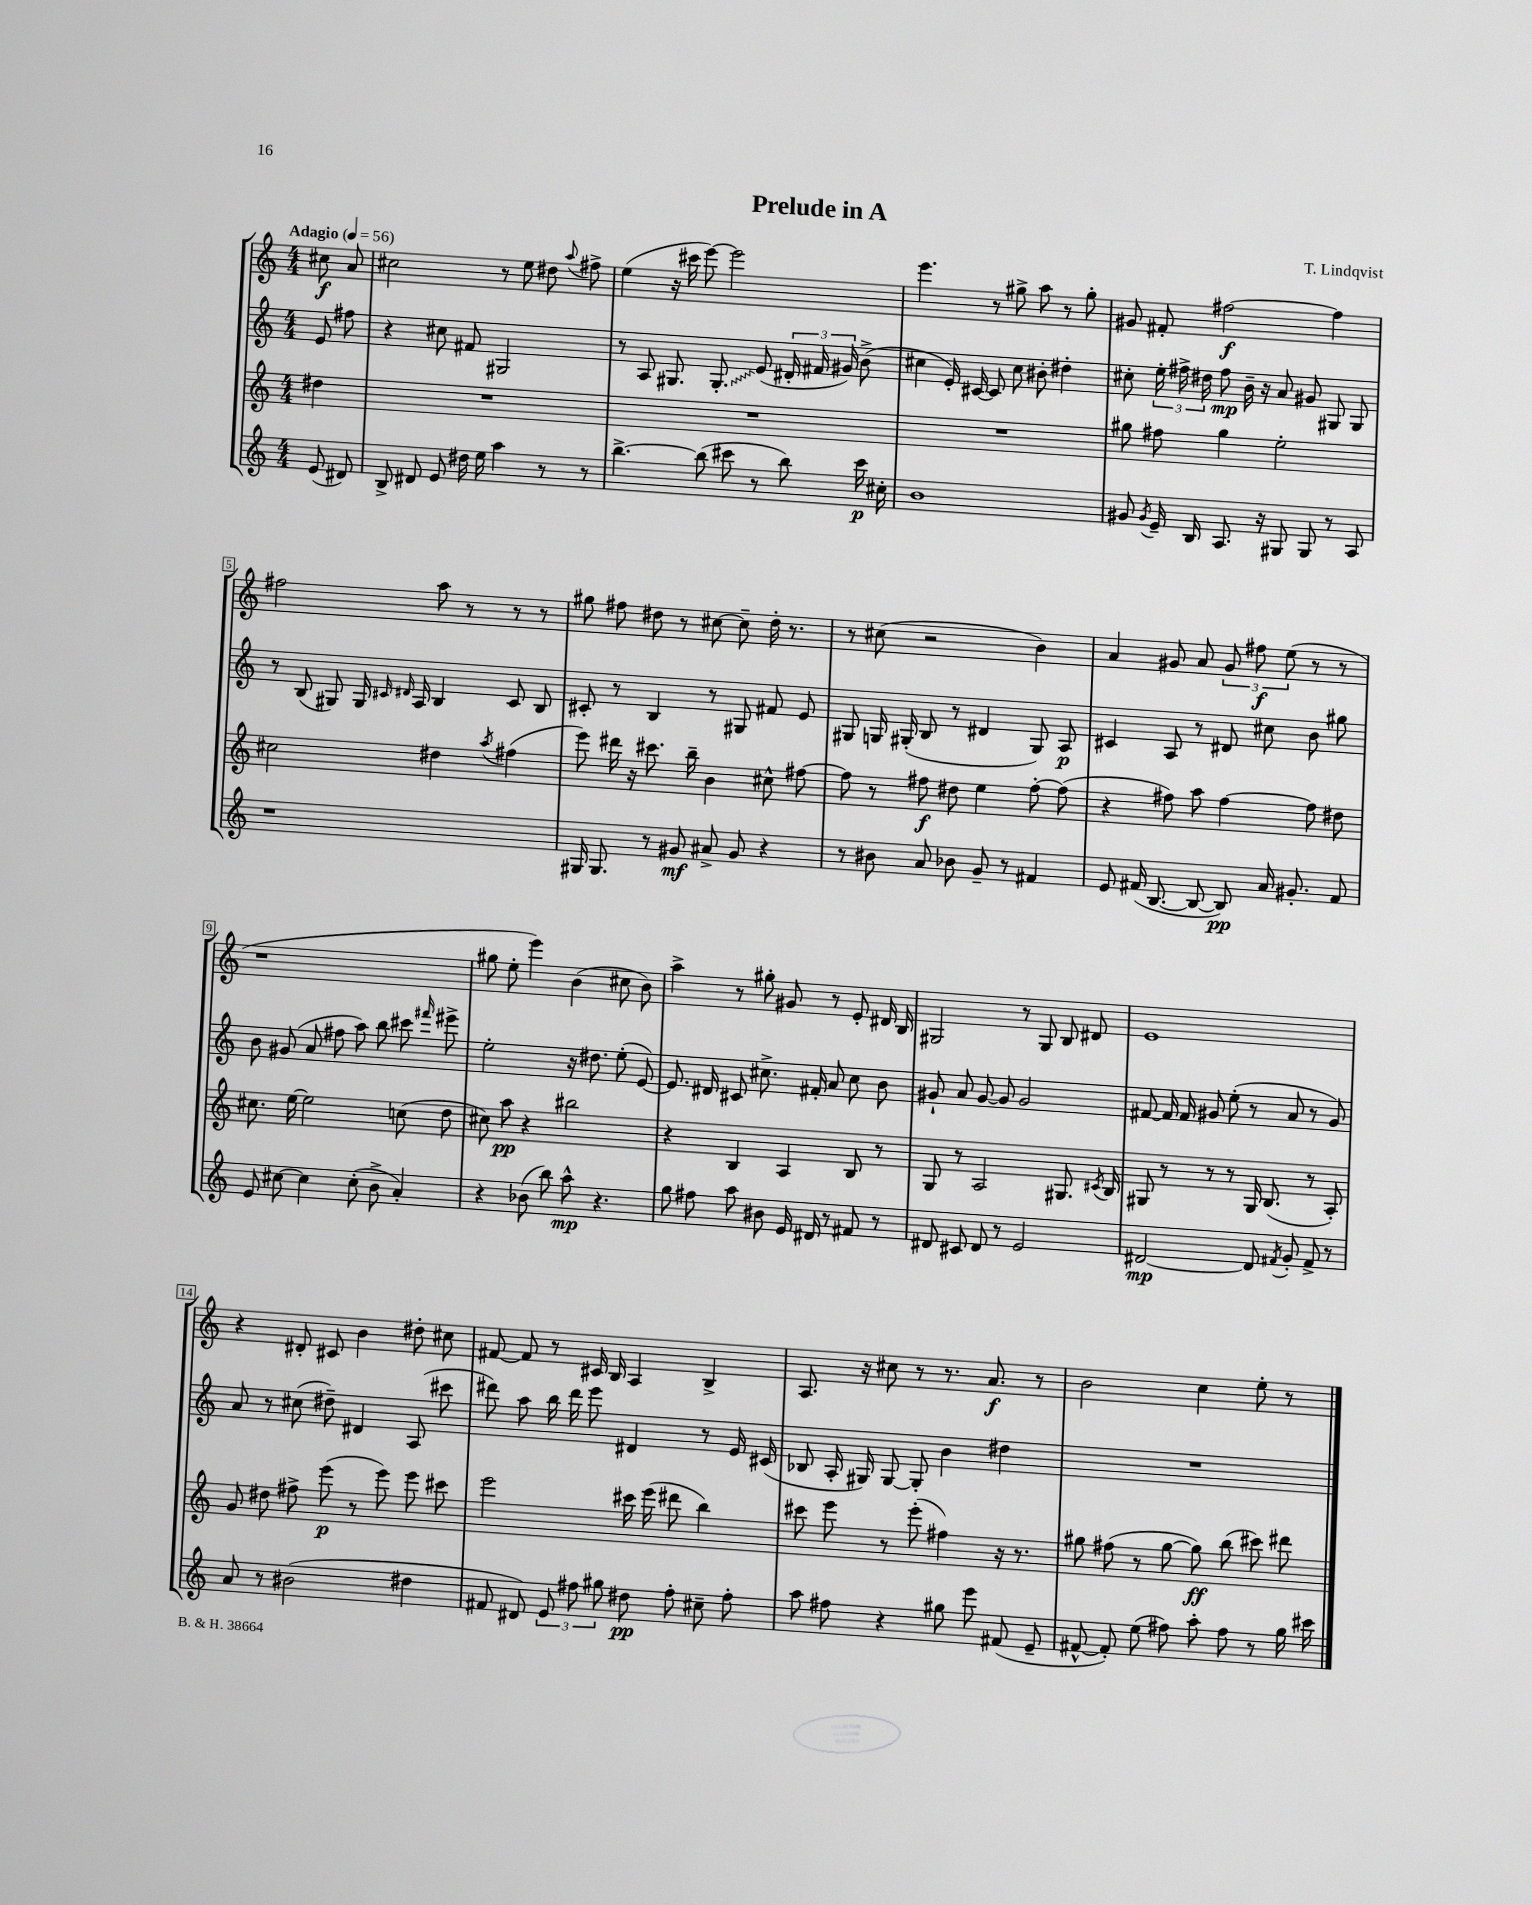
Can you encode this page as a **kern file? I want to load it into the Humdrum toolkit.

**kern	**kern	**kern	**kern
*staff4	*staff3	*staff2	*staff1
*clefG2	*clefG2	*clefG2	*clefG2
*k[]	*k[]	*k[]	*k[]
*M4/4	*M4/4	*M4/4	*M4/4
*MM56	*MM56	*MM56	*MM56
(8e	4dd#	8e	8cc#
8d#)	.	8ff#	8a
=	=	=	=
8B^	1r	4r	2cc#
8d#	.	.	.
8e	.	8cc#	.
16dd#	.	8f#	.
16ee	.	.	.
4aa	.	2G#	8r
.	.	.	8ee
8r	.	.	8dd#
.	.	.	8qqaa
8r	.	.	8ff#^
=	=	=	=
[4.bb^	1r	8r	(4ee
.	.	8A	.
.	.	8.G#	16r
.	.	.	16ccc#
(8bb]	.	.	[8eee)
.	.	8.G#'	.
8ccc#	.	.	2eee]
8r	.	(8e	.
8bb)	.	24d#'	.
.	.	24f#	.
.	.	24g#)	.
16ccc#	.	(8b^	.
16cc#'	.	.	.
=	=	=	=
1b	1r	4cc#	4.eee
.	.	16e')	.
.	.	[16c#	.
.	.	8c#]	8r
.	.	8cc#	8gg#^
.	.	8b#'	8aa
.	.	4dd#'	8r
.	.	.	8gg#'
=	=	=	=
8g#	8gg#	8cc#'	8g#
8qg#	.	.	.
16e~	8ff#	24ee'	8f#'
.	.	24ff#^	.
16B	.	.	.
.	.	24dd#	.
8.A	4gg#	8ff#	[2ff#
.	.	16b~	.
16r	.	16r	.
8G#	2ee'	8a	.
8G#	.	8g#	.
8r	.	8G#	4ff#]
8A	.	8G#	.
=	=	=	=
1r	2cc#	8r	2ff#
.	.	(8B	.
.	.	8G#)	.
.	.	16G#	.
.	.	16qqc#	.
.	.	16qqd#	.
.	.	16A	.
.	4dd#	4B	8aa
.	.	.	8r
.	8qaa	.	.
.	(4ff#	8c#	8r
.	.	8B	8r
=	=	=	=
16G#	8eee)	8c#'	8gg#
8.G#	.	.	.
.	16ddd#	8r	8ff#
.	16r	.	.
8r	8.ccc#	4B	8dd#
8g#	.	.	8r
.	16bb~	.	.
8a#^	4b	8r	[8cc#
8g#	.	8G#	8cc#~]
4r	8cc#^^	8f#	16dd#'
.	.	.	8.r
.	[8ff#	8e	.
=	=	=	=
8r	8ff#]	8G#	8r
8b#	8r	16G	(8cc#
.	.	(16G#'	.
8a	8ff#	8B	2r
8b-	8dd#	8r	.
8g~	4ee	4d#	.
8r	.	.	.
4f#	[8ff#'	8G#)	4b)
.	(8ff#]	8A	.
=	=	=	=
8e	4r	4c#	4a
(16f#	.	.	.
[8.B	.	.	.
.	8ff#)	8A	8g#
8B_	8aa	8r	8a
8B])	[4ff#	8d#	12g#
.	.	.	12ff#
16a	.	8cc#	.
.	.	.	(12ee
8.g#'	.	.	.
.	8ff#]	8b	8r
8f#	8dd#	8gg#	8r
=	=	=	=
8e	8.cc#	8b	1r
[8cc#	.	(8g#	.
.	[16ee	.	.
4cc#]	2ee]	8a	.
.	.	8ff#	.
(8cc#'	.	8aa)	.
8b^	.	8bb	.
4a')	(8cc	8ccc#	.
.	.	16qqfff#	.
.	8dd	8eee#^	.
=	=	=	=
4r	8cc#)	2ee'	8gg#
.	8aa	.	8ee'
(8b-	4r	.	4eee)
8bb)	.	.	.
8aa^^	2bb#	16r	(4b
.	.	8.dd#	.
4.r	.	.	.
.	.	(8ee'	8cc#
.	.	[8e)	8b)
=	=	=	=
8gg	4r	8.e]	4aa^
8ff#	.	.	.
.	.	16d#	.
8aa	4B	8c#	8r
8b#	.	8.cc#^	8gg#'
16e	4A	.	8g#
16d#	.	16f#'	.
8r	.	8a	8r
8f#	8B	8cc#	8e'
8r	8r	8b	16d#
.	.	.	16B
=	=	=	=
8d#	8G	8g#`	2G#
8c#	8r	8a	.
8d#	2A	[8g#	.
8r	.	8g#]	.
2e	.	2g#	8r
.	.	.	8G#
.	8.G#	.	8B
.	.	.	8d#
.	8qc#	.	.
.	16B	.	.
=	=	=	=
[2d#	8G#	[8f#	1e
.	8r	16f#]	.
.	.	16f#	.
.	8r	8g#	.
.	8r	(8ee'	.
8d#]	16G#	8r	.
.	(8.B	.	.
8qf#	.	.	.
8g'	.	8a	.
8f#^	8r	8r	.
8r	8A')	8g#)	.
=	=	=	=
8a	8g	8a	4r
8r	8dd#	8r	.
(2b#	8ff#^	(8cc#	8d#'
.	(8eee	8dd#~)	8c#
.	8r	4d#	4b
.	8eee)	.	.
4dd#	8eee	(8A	8dd#'
.	8ccc#	8ccc#	8cc#
=	=	=	=
8f#	2eee	8ddd#)	[8f#
8d#)	.	8aa	8f#]
12e	.	16bb	8r
.	.	16ddd#	.
12ff#	.	.	.
.	.	8eee	16c#
12gg#	.	.	.
.	.	.	16B
8dd#	16ccc#	4d#	4A
.	(16eee	.	.
8ff#'	8ddd#	.	.
8cc#~	4bb)	8r	4B^
8ff#'	.	16e	.
.	.	(16c#	.
=	=	=	=
8aa	8ccc#	8B-	8.A
8ff#	8eee	16A'	.
.	.	16G#)	16r
4r	8r	[8G#	8cc#
.	(8eee'	8G#']	8r
8gg#	4ff#)	4b	8.r
8eee	.	.	.
.	.	.	8.a
(8f#	16r	4dd#	.
.	8.r	.	.
8e~	.	.	8r
=	=	=	=
[8f#^^	8gg#	1r	2b
8f#'])	(8ff#	.	.
(8ee	8r	.	.
8ff#)	[8gg#	.	.
8aa'	8gg#])	.	4cc
8ff#	(8bb	.	.
8r	8ccc#)	.	8ee'
16gg	8ddd#	.	8r
16ccc#	.	.	.
==	==	==	==
*-	*-	*-	*-
